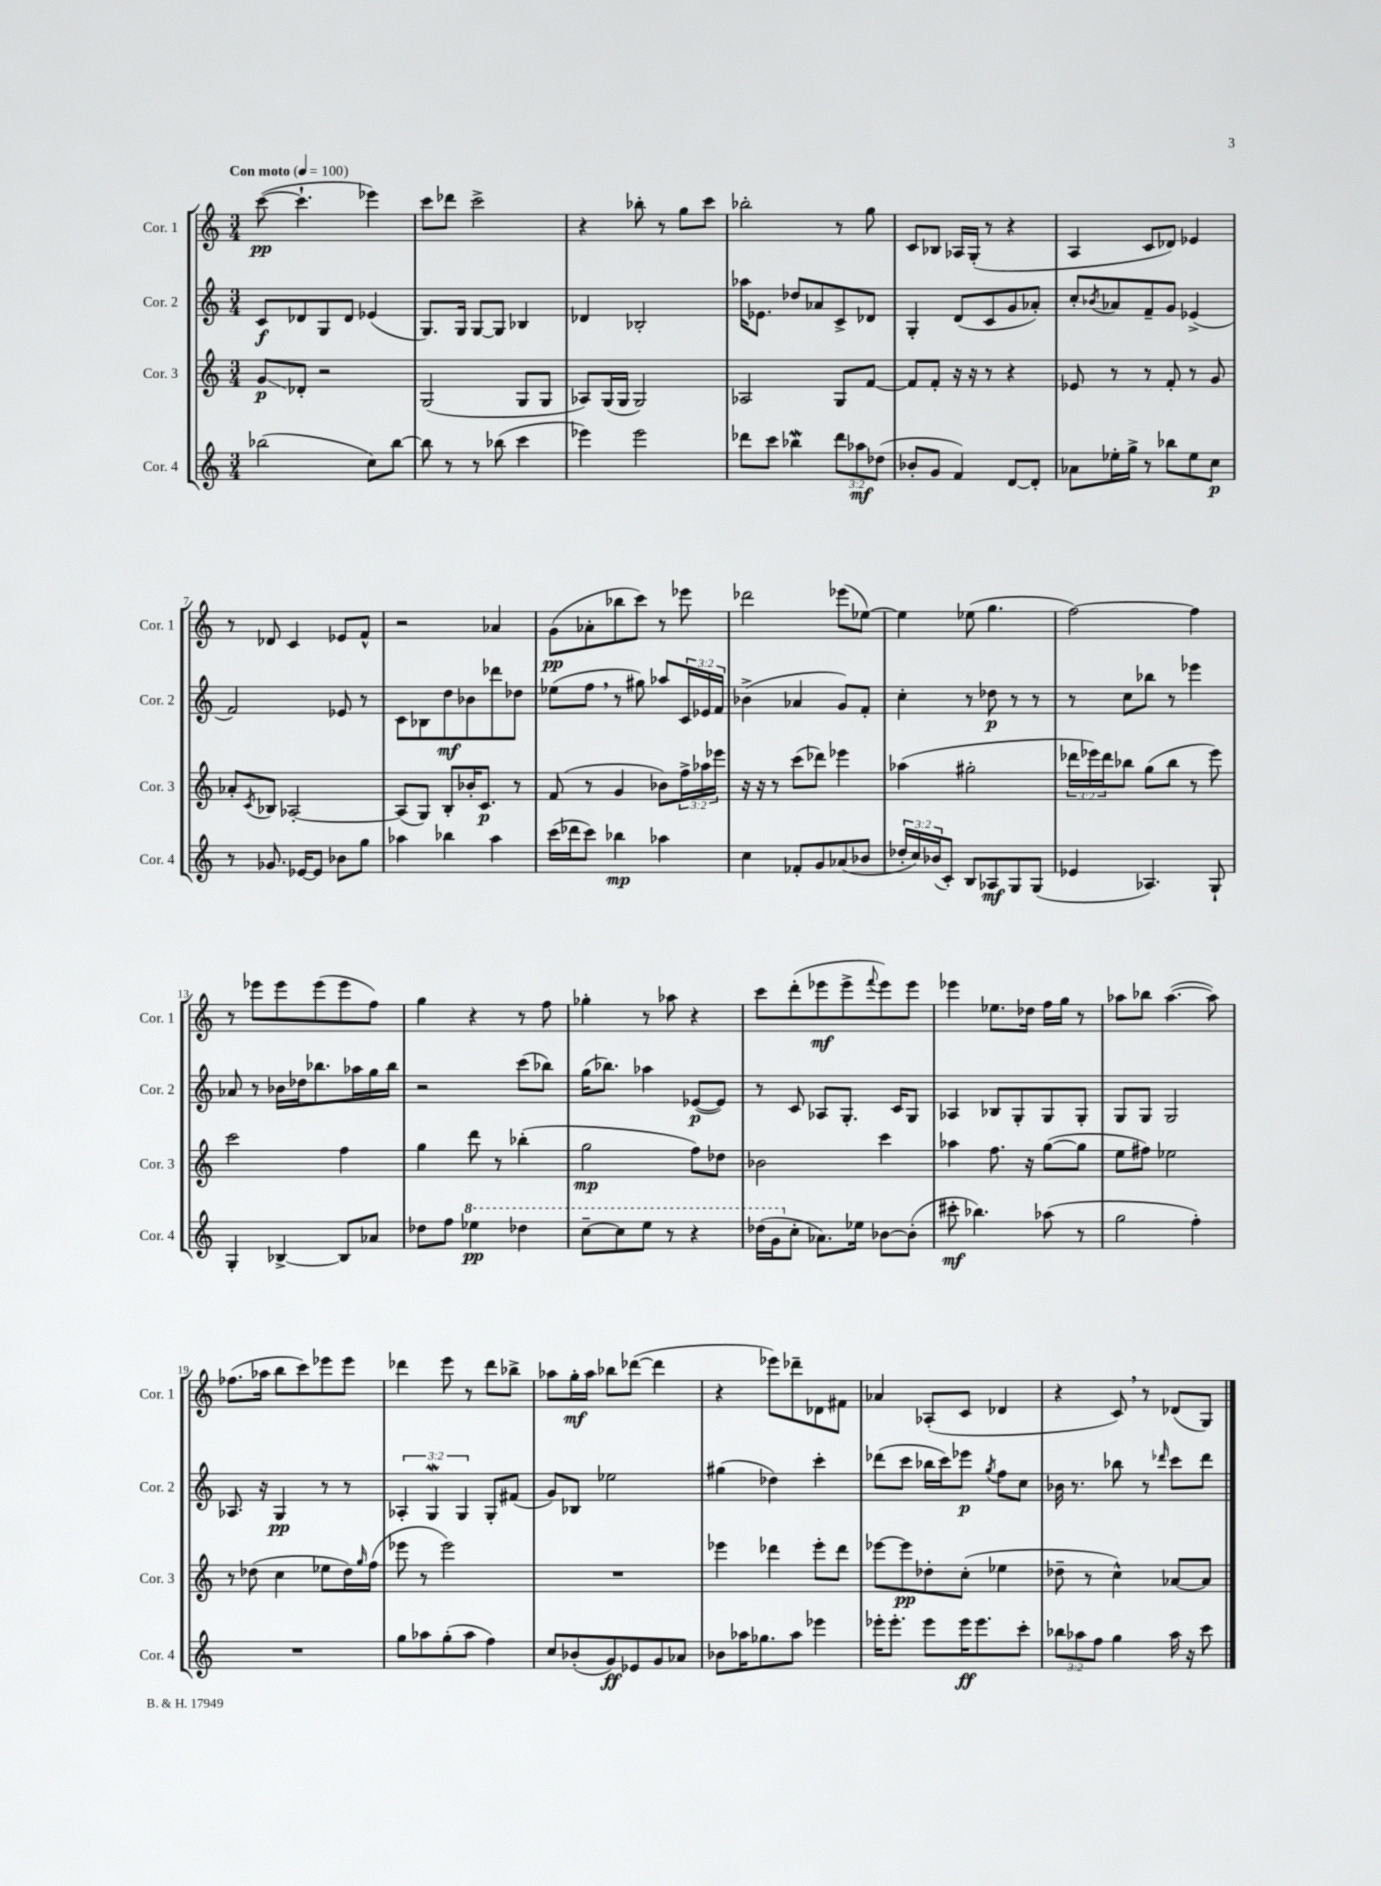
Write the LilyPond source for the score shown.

<<
\new StaffGroup <<
\new Staff = "s0" \with { instrumentName = "Cor. 1" shortInstrumentName = "Cor. 1" } {
    \clef treble \key c \major \numericTimeSignature \time 3/4 \tempo "Con moto" 4 = 100
    c'''8~\pp( c'''4.-! ees'''4) |
    c'''8 des'''8 c'''2-> |
    r4 bes''8-. r8 g''8 c'''8 |
    bes''2-. r8 g''8 |
    c'8 bes8 aes16 g16-.( r8 r4 |
    a4 c'8 des'8) ees'4 |
    r8 des'8 c'4 ees'8 f'8-^ |
    r2 aes'4 |
    g'8\pp( aes'8-. bes''8 c'''8) r8 ees'''8 |
    des'''2 ees'''8( ees''8~) |
    ees''4 ees''8( g''4. |
    f''2~) f''4 |
    r8 ees'''8 ees'''8 ees'''8( ees'''8 f''8) |
    g''4 r4 r8 f''8 |
    ges''4-. r8 aes''8 r4 |
    c'''8 d'''8-.( ees'''8\mf ees'''8-> \appoggiatura { f'''8 } ees'''8) ees'''8 |
    ees'''4 ees''8. des''16 f''16 g''16 r8 |
    aes''8 bes''8 aes''4.~( aes''8) |
    fes''8.( aes''16 b''8 c'''8) ees'''8 ees'''8 |
    des'''4 e'''8 r8 des'''8 bes''8-> |
    aes''8 g''16-.\mf aes''16 bes''8 des'''8~( des'''4 |
    r4 ees'''8) des'''8-- des'8 fis'8 |
    aes'4 aes8-.( c'8 des'4 |
    r4 c'8) \breathe r8 des'8( g8) \bar "|." |
}
\new Staff = "s1" \with { instrumentName = "Cor. 2" shortInstrumentName = "Cor. 2" } {
    \clef treble \key c \major \numericTimeSignature \time 3/4 \override Staff.TupletNumber.text = #tuplet-number::calc-fraction-text
    c'8\f des'8 g8 des'8 ees'4( |
    g8.) g16 g8~ g8 bes4 |
    des'4 bes2-. |
    aes''16 ees'8. des''8 aes'8 c'8-> des'8 |
    g4-. d'8( c'8 g'8 aes'8-.) |
    c''8-. \acciaccatura { bes'8 } aes'8 f'8-- g'8 ees'4->( |
    f'2) ees'8 r8 |
    c'8 bes8 d''8\mf bes'8 des'''8 des''8 |
    ees''8( f''8 \breathe r8 gis''8) aes''8 \tuplet 3/2 { c'16 ees'16 f'16 } |
    bes'4->( aes'4 g'8) f'8-. |
    c''4-. r8 des''8\p r8 r8 |
    r8 c''8 bes''8 r8 ees'''4 |
    aes'8 r8 bes'16 des''16 bes''8. aes''16 g''16 bes''16 |
    r2 c'''8( bes''8) |
    g''16( bes''8.) aes''4 ees'8~\p( ees'8) |
    r8 c'8 aes8 g8.-. c'16 g8 |
    aes4 bes8 g8-. g8 g8-. |
    g8 g8 g2 |
    aes8. r16 g4\pp r8 r8 |
    \tuplet 3/2 { aes4-. g4\mordent g4 } g8-. fis'8( |
    g'8) bes8 ees''2 |
    gis''4( des''4) c'''4-. |
    des'''8( c'''8 bes''16 c'''16) ees'''8\p \acciaccatura { g''8 } f''8 c''8 |
    bes'16 r8. bes''8 r8 \grace { des'''16 } c'''8 des'''8 \bar "|." |
}
\new Staff = "s2" \with { instrumentName = "Cor. 3" shortInstrumentName = "Cor. 3" } {
    \clef treble \key c \major \numericTimeSignature \time 3/4 \override Staff.TupletNumber.text = #tuplet-number::calc-fraction-text
    g'8\glissando\p des'8-. r2 |
    g2( g8 g8 |
    aes8) g16( g16 g2) |
    aes2 g8 f'8~ |
    f'8 f'8-. r16 r16 r8 r4 |
    ees'8 r8 r8 f'8-. r8 g'8 |
    aes'8-. \acciaccatura { c'8 } bes8 aes2~-. |
    aes8( g8) b8-. bes'16-. c'8.\p r8 |
    f'8( r8 g'4 bes'8) \tuplet 3/2 { f''16-> aes''16 ees'''16 } |
    r16 r16 r8 c'''8( des'''8) ees'''4 |
    aes''4( gis''2-. |
    \tuplet 3/2 { des'''16 ees'''16) des'''16 } bes''8 g''8( bes''8 r8 ees'''8) |
    c'''2 f''4 |
    g''4 d'''8 r8 bes''4-.( |
    g''2\mp f''8) des''8 |
    bes'2 c'''4 |
    aes''4 f''8. r16 g''8~( g''8 |
    e''8 fis''8) ees''2 |
    r8 des''8( c''4 ees''8 des''16) \grace { g''16 } f''16( |
    ees'''8 r8 ees'''2) |
    R2. |
    ees'''4 des'''4 ees'''8-. des'''8 |
    ees'''8~ ees'''8\pp des''8-. c''8-.( ees''4 |
    des''8-- r8 c''4-^) aes'8~ aes'8 \bar "|." |
}
\new Staff = "s3" \with { instrumentName = "Cor. 4" shortInstrumentName = "Cor. 4" } {
    \clef treble \key c \major \numericTimeSignature \time 3/4 \override Staff.TupletNumber.text = #tuplet-number::calc-fraction-text
    bes''2( c''8) bes''8~ |
    bes''8 r8 r8 bes''8( c'''4 |
    ees'''4) ees'''2 |
    des'''8 c'''8 bes''4\mordent \tuplet 3/2 { des'''8 aes''8\mf des''8( } |
    bes'8-. g'8 f'4) d'8~ d'8-. |
    aes'8 ees''16-. g''16-> r8 bes''8 ees''8 c''8\p |
    r8 ges'8. ees'16~ ees'8 bes'8 g''8 |
    aes''4 bes''4 aes''4 |
    c'''16( des'''16 c'''8) bes''4\mp aes''4 |
    c''4 fes'8-. g'8 aes'8( bes'8 |
    \tuplet 3/2 { des''16-. c''16) bes'16( } c'8-.) b8 aes8\mf g8 g8( |
    ees'4 aes4.) g8-! |
    g4-. bes4~-> bes8 aes'8 |
    des''8 f''8 \ottava #1 ees'''4\pp des'''4 |
    c'''8~-- c'''8 e'''8 r8 r4 |
    des'''16( g''16 \ottava #0 c''8-. aes'8.) ees''16 bes'8~ bes'8-.( |
    cis'''8-.\mf bes''4.) aes''8( r8 |
    g''2 f''4-.) |
    R2. |
    g''8 aes''8 g''8-.( aes''8 f''4) |
    c''8 bes'8-.( g'8\ff) ees'8 g'8 aes'8 |
    bes'8 aes''16 ges''8. aes''8 ees'''4 |
    ees'''16-. ees'''8.-. ees'''8 ees'''16\ff ees'''8. c'''8-. |
    \tuplet 3/2 { bes''8 aes''8 f''8 } g''4 aes''16 r16 c'''8 \bar "|." |
}
>>
>>
